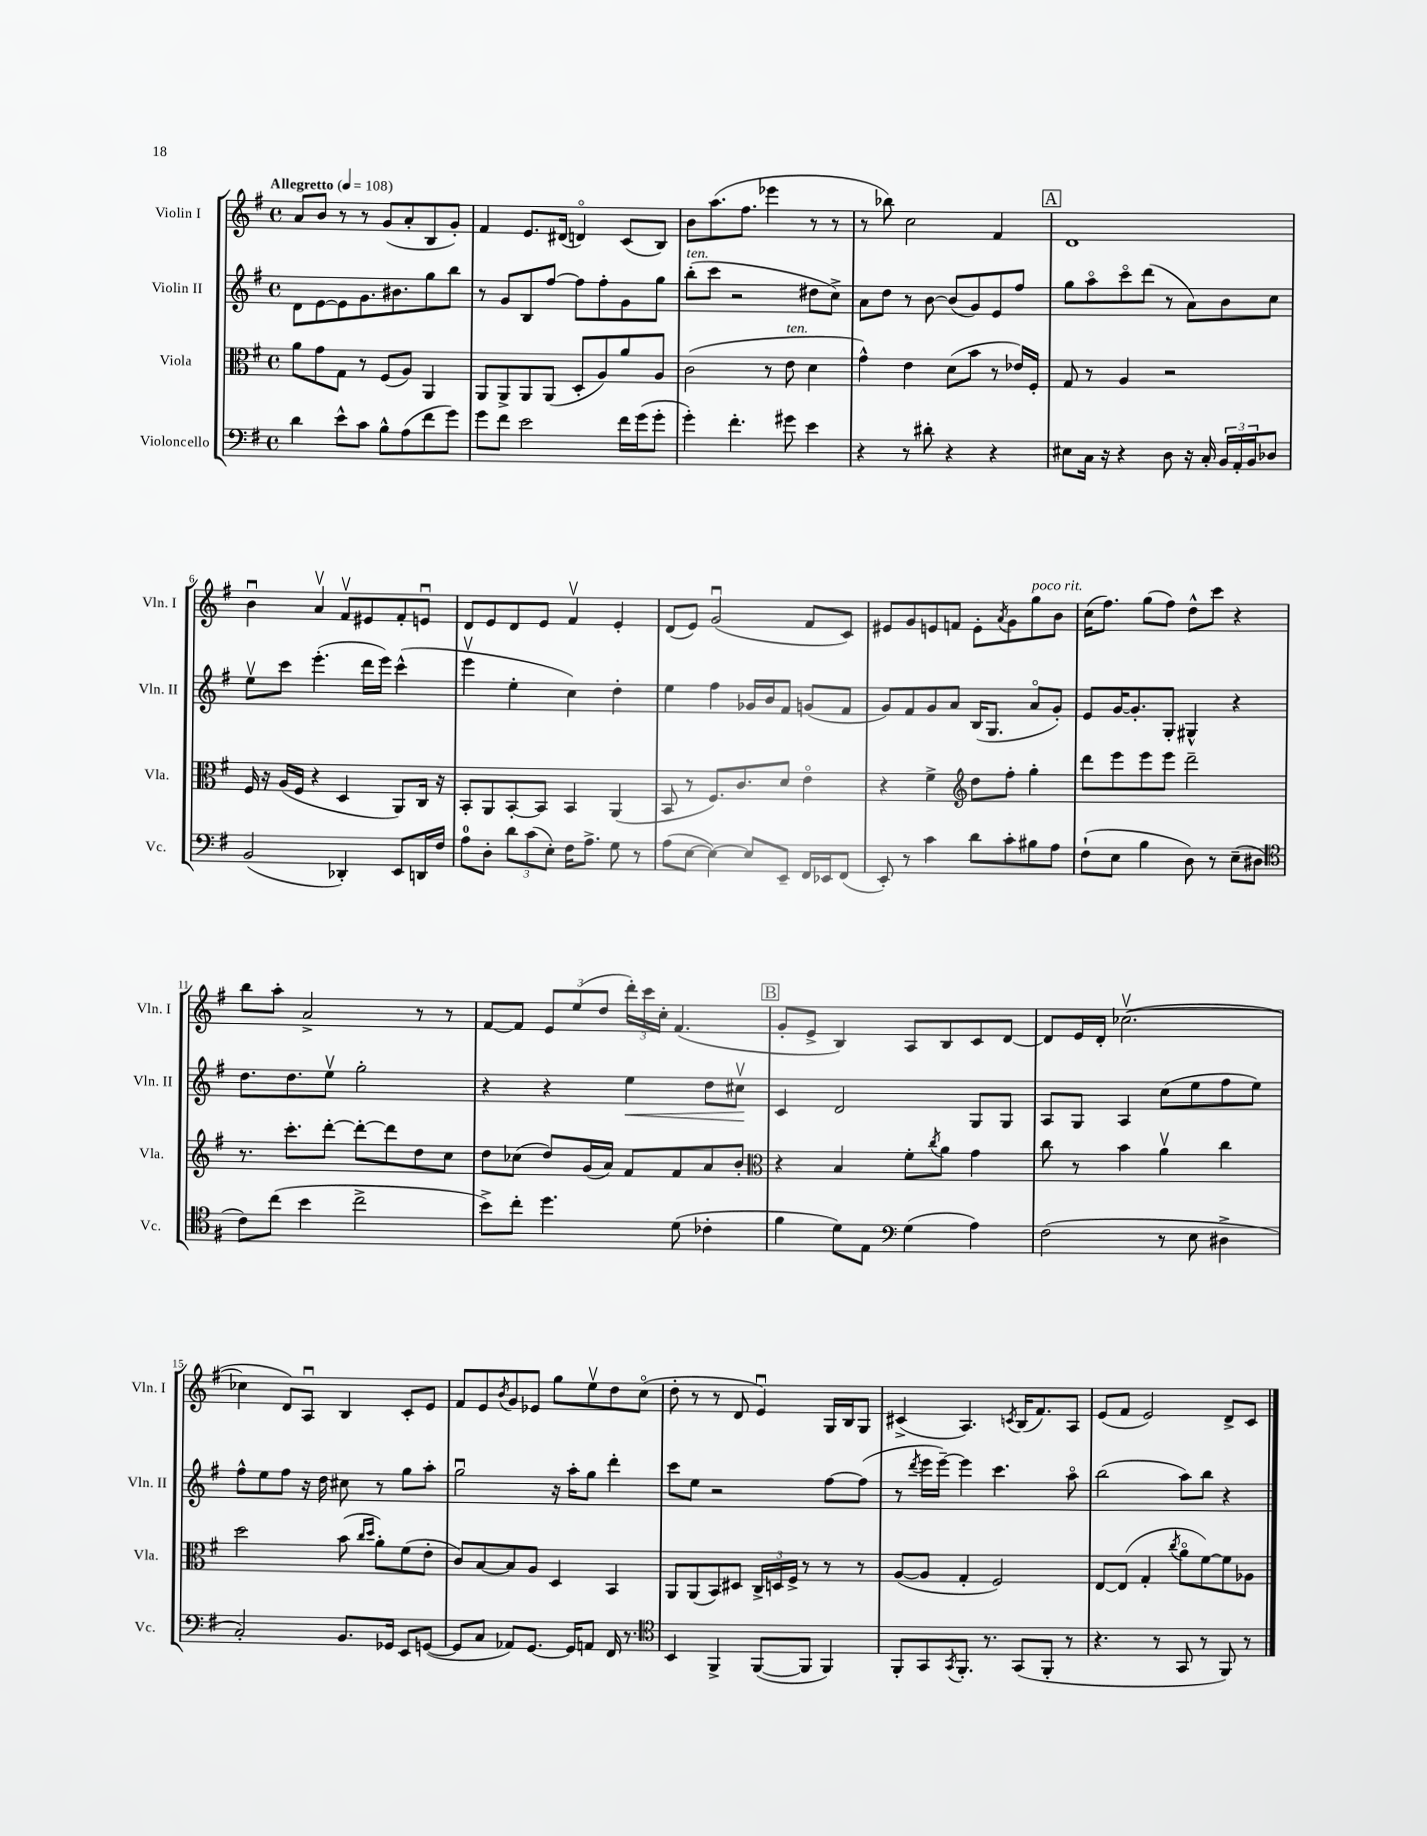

**kern	**kern	**kern	**kern
*staff4	*staff3	*staff2	*staff1
*clefF4	*clefC3	*clefG2	*clefG2
*k[f#]	*k[f#]	*k[f#]	*k[f#]
*M4/4	*M4/4	*M4/4	*M4/4
*met(c)	*met(c)	*met(c)	*met(c)
*MM108	*MM108	*MM108	*MM108
4d	8a	8d	8a
.	8g	[8e	8b
8e^^	8G	8e]	8r
8c	8r	8.g	8r
8B^^	(8F#	.	(8g
.	.	8.b#	.
(8A	8A)	.	8a'
8f#	4AA	8gg	8B
8g)	.	8bb	8g')
=	=	=	=
8g	8AA	8r	4f#
8f#	8AA^	8g	.
2e	8AA	8B	8.e
.	(8AA	[8ff#	.
.	.	.	(16d#
.	8D'	8ff#]	4do)
.	8A)	8ff#'	.
16f#	8a	8g	(8c
(16g	.	.	.
8g'	8A	8gg	8B)
=	=	=	=
4g')	(2c	(8bb'	8b
.	.	8ccc	(8.aa
4.f#'	.	2r	.
.	.	.	8.ff#
.	8r	.	4eee-
8g#	8e	.	.
4e	4d	8dd#	8r
.	.	8cc^)	8r
=	=	=	=
4r	4g^^)	8a	8r
.	.	8dd	8bb-)
8r	4e	8r	2cc
8d#'	.	[8b	.
4r	(8d	(8b]	.
.	8b	8g)	.
4r	8r	8e	4f#
.	16e-)	8ff#	.
.	16F#'	.	.
=	=	=	=
8E#	8G	8gg	1d
16C	8r	8aao	.
16r	.	.	.
4r	4A	8ccco	.
.	.	(8ddd	.
8D	2r	8r	.
16r	.	8a)	.
16C'	.	.	.
24BB	.	8b	.
24AA'	.	.	.
24BB	.	.	.
8D-	.	8cc	.
=	=	=	=
(2BB	16F#	8eev	4bu
.	16r	.	.
.	(16A	8ccc	.
.	16F#	.	.
.	4r	(4.eee'	4av
4DD-')	4D	.	8f#v
.	.	16ddd	8e#
.	.	16eee)	.
8EE	8AA)	(4ccc^^	8f#'
16DD	16C	.	8eu
16F#	16r	.	.
=	=	=	=
8A	8BB'	4eeev	8d
8D'	8AA	.	8e
12d	[8BB'	4ee'	8d
(12c	.	.	.
.	8BB]	.	8e
12E')	.	.	.
16F#	4BB	4cc)	4f#v
8.A^	.	.	.
8G	(4AA	4dd'	4e'
8r	.	.	.
=	=	=	=
(8A	8BB	4ee	(8d
[8E	8r	.	8e)
4E_)	8.F#)	4ff#	(2gu
.	8.c	.	.
8E]	.	16g-	.
.	.	16b	.
8EE~	8d	8f#	.
16FF#	4eo	(8g	8f#
16EE-	.	.	.
(8FF#	.	8f#	8c)
=	=	=	=
8EE')	4r	8g)	8e#
8r	.	8f#	8g
4c	4f#^	8g	8e
.	.	8a	8f
*	*clefG2	*	*
8d	8dd	(16B	8e'
.	.	8.G	.
.	.	.	8qa
8c'	8ff#'	.	8g
8B#	4gg'	8ao	8gg
8A	.	8g')	8b
=	=	=	=
(8F#`	8ddd	8e	(16cc
.	.	.	8.ff#)
8E	8eee	[16g	.
.	.	8.g']	.
4B	8eee	.	(8gg
.	8eee	8G'	8ff#)
8D)	2ddd~	4G#^^	8dd^^
8r	.	.	8ccc
(8E~	.	4r	4r
8D#	.	.	.
=	=	=	=
*clefC4	*	*	*
8c)	8.r	8.dd	8bb
(8cc	.	.	8aa'
.	8.ccc'	8.dd	.
4b	.	.	2a^
.	[8ddd'	8eev	.
2cc^	8ddd'_	2gg'	.
.	8ddd]	.	.
.	8dd	.	8r
.	8cc	.	8r
=	=	=	=
8b^)	8dd	4r	[8f#
8cc'	(8cc-	.	8f#]
4.dd	8dd)	4r	12e
.	.	.	(12ee
.	(16g	.	.
.	.	.	12dd
.	16a)	.	.
.	8f#	4ee	24ddd')
.	.	.	24ccc
.	.	.	24cc'
(8d	8f#	.	(4.f#
4c-'	8a	8dd	.
.	8b'	8cc#v	.
=	=	=	=
*	*clefC3	*	*
4f#	4r	4c	8g'
.	.	.	8e^
8d)	4B	2d	4B)
8E	.	.	.
*clefF4	*	*	*
(4G	8f#'	.	8A
.	8qcc	.	.
.	8a	.	8B
4A)	4g	8G	8c
.	.	8G	[8d
=	=	=	=
(2F#	8cc	8A	8d]
.	8r	8G	16e
.	.	.	16d'
.	4b	4A	([2.cc-v
8r	4av	(8cc	.
8E	.	8ee	.
4D#^	4cc	8ff#	.
.	.	8ee)	.
=	=	=	=
2C')	2dd	8ff#^^	4cc-]
.	.	8ee	.
.	.	8ff#	8d)
.	.	16r	8Au
.	.	16dd	.
8.BB	(8b	8cc#	4B
.	16qqcc	.	.
.	16qqdd	.	.
.	8a')	8r	.
16GG-	.	.	.
8EE	(8f#	8gg	8c'
([8GG	8e'	8aa'	8e
=	=	=	=
8GG]	8c)	2ggu	8f#
8C	[8B	.	8e
.	.	.	8qb
8AA-)	8B]	.	8g
[8.GG	8A	.	8e-
.	4D	16r	8gg
16GG]	.	16aa'	.
8AA	.	8gg	8eev
16FF#	4BB	4ddd'	8dd
8.r	.	.	.
.	.	.	(8cco
=	=	=	=
*clefC4	*	*	*
4BB	8AA	8ccc	8dd'
.	(8AA	8ee	8r
4FF#^	8BB)	2r	8r
.	8D#	.	8d
([8FF#	24C^	.	4eu)
.	24D	.	.
.	24F#^	.	.
8FF#]	8r	.	.
4FF#)	8r	[8ff#	16G
.	.	.	16B
.	8r	(8ff#]	8G
=	=	=	=
8FF#'	([8A	8r	(4c#^
.	.	8qddd	.
8GG	8A]	16eee	.
.	.	[16eee~)	.
8qGG	.	.	.
8.FF#'	4G'	4eee]	4.A)
8.r	.	.	.
.	2F#)	4.ccc	.
.	.	.	8qc
(8GG	.	.	(16B
.	.	.	8.f#)
8FF#'	.	.	.
8r	.	8aao	8A
=	=	=	=
4.r	[8E	(2bb	(8e
.	(8E]	.	8f#
.	4G'	.	2e)
8r	.	.	.
.	8qcc	.	.
8GG	8ao	8aa)	.
8r	[8f#)	8bb	.
8FF#)	8f#]	4r	8d^
8r	8A-	.	8c
==	==	==	==
*-	*-	*-	*-
